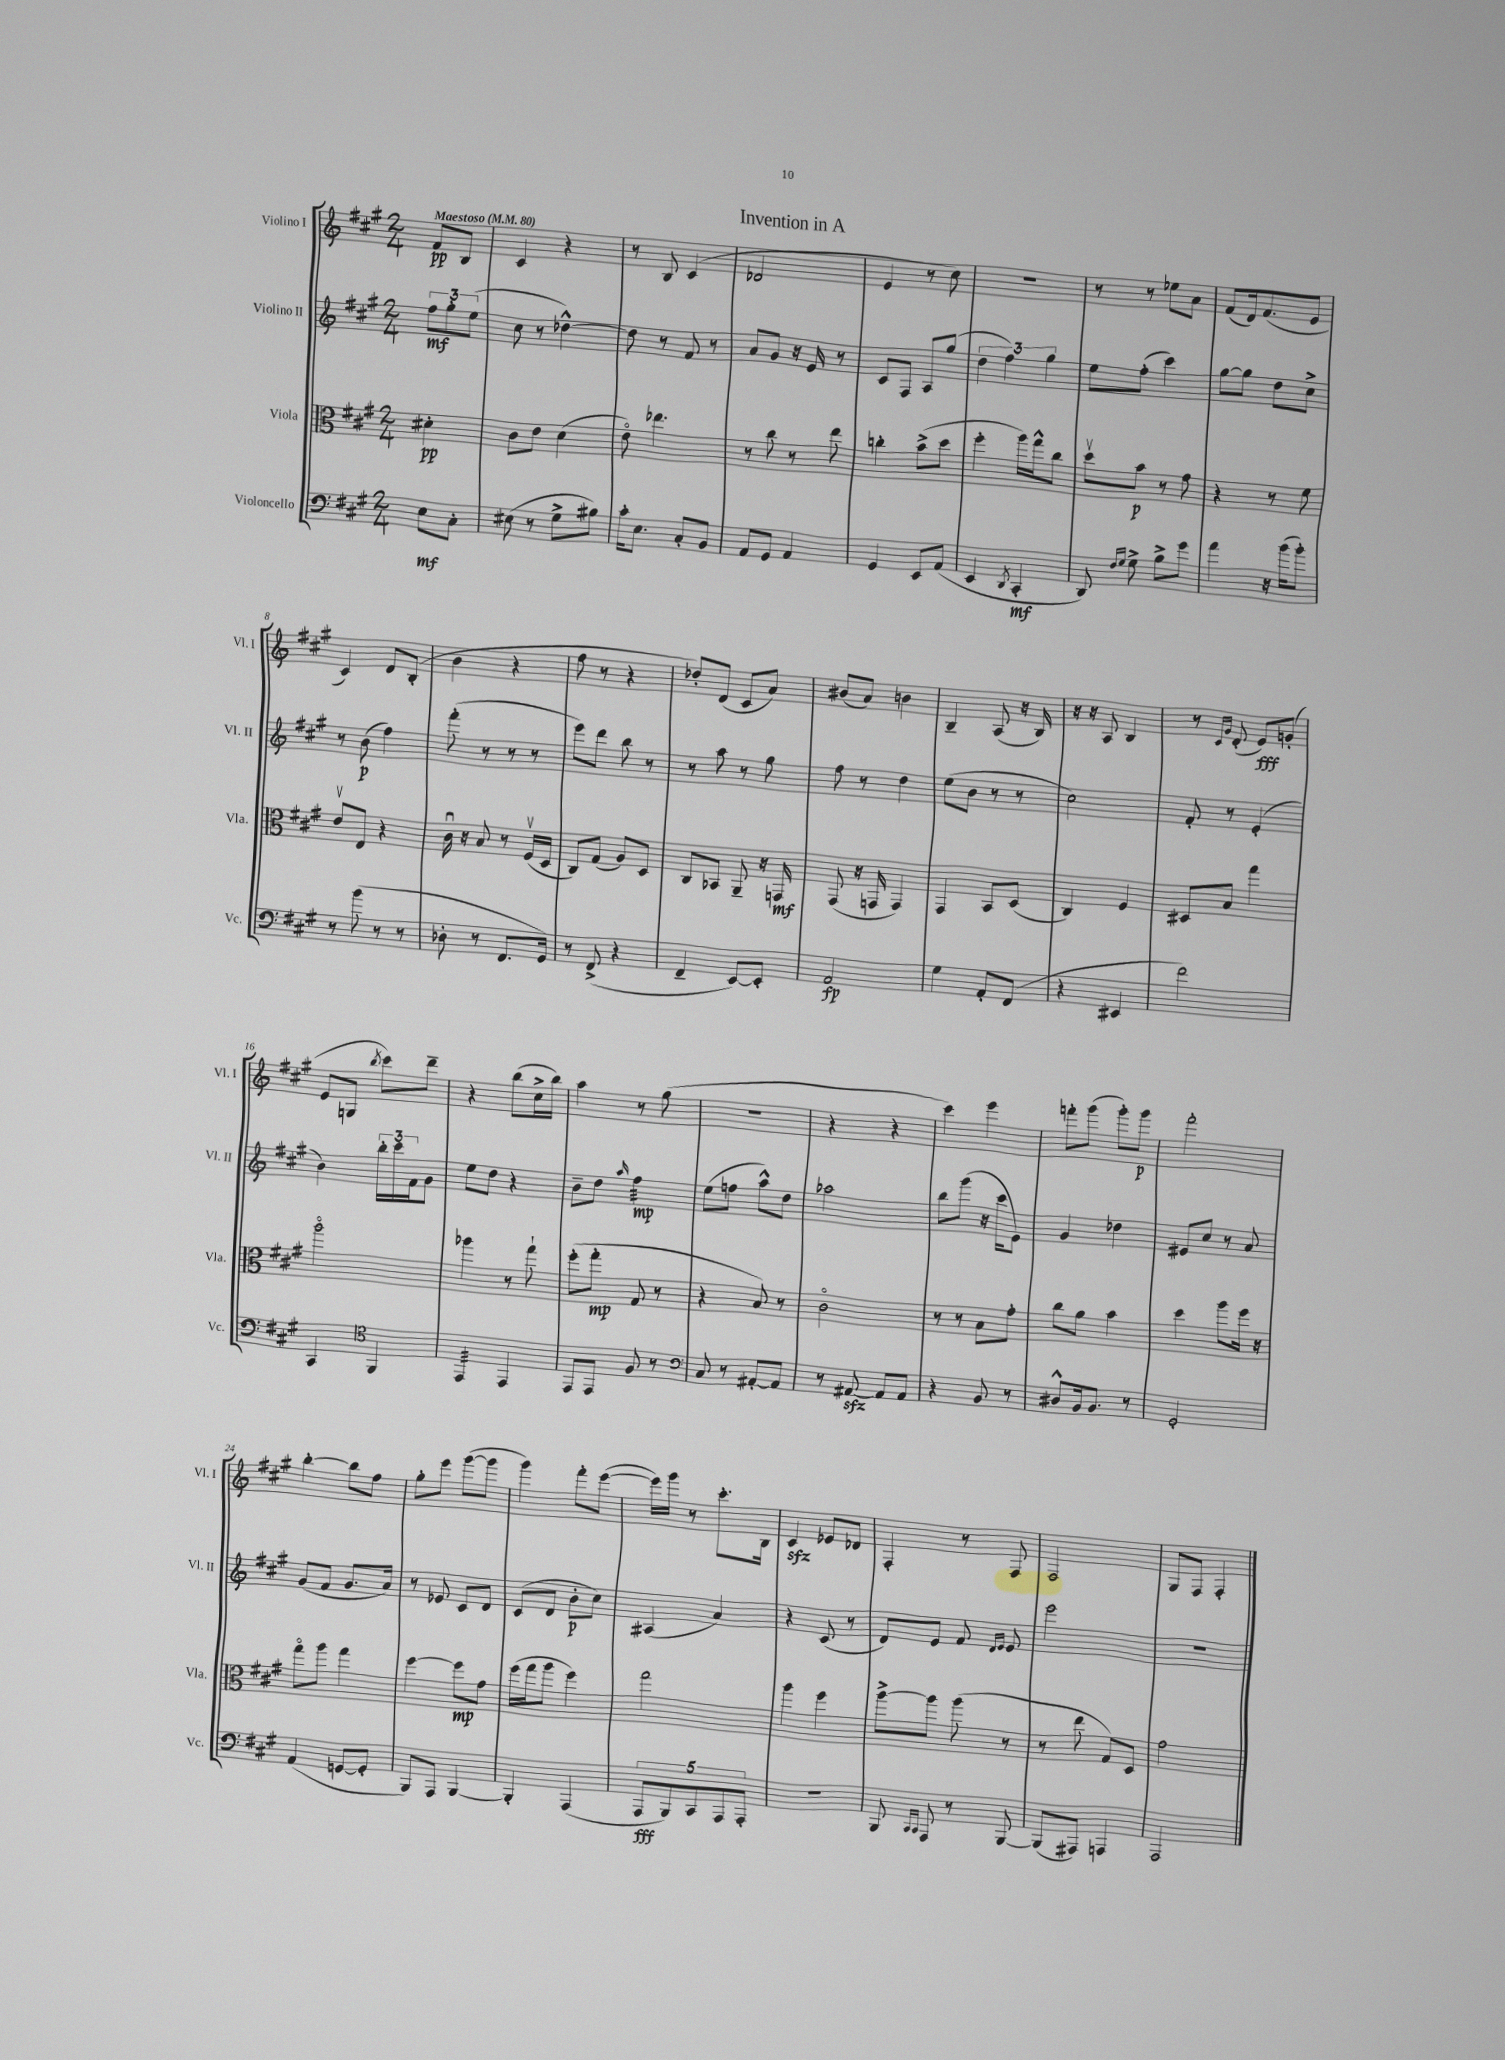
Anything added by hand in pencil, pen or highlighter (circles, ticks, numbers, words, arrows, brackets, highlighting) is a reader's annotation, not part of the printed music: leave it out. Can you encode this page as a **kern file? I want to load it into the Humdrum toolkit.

**kern	**dynam	**kern	**dynam	**kern	**dynam	**kern	**dynam
*part4	*part4	*part3	*part3	*part2	*part2	*part1	*part1
*staff4	*staff4	*staff3	*staff3	*staff2	*staff2	*staff1	*staff1
*I"Violoncello	*	*I"Viola	*	*I"Violino II	*	*I"Violino I	*
*I'Vc.	*	*I'Vla.	*	*I'Vl. II	*	*I'Vl. I	*
*clefF4	*	*clefC3	*	*clefG2	*	*clefG2	*
*k[f#c#g#]	*	*k[f#c#g#]	*	*k[f#c#g#]	*	*k[f#c#g#]	*
*M2/4	*	*M2/4	*	*M2/4	*	*M2/4	*
*MM80	*	*MM80	*	*MM80	*	*MM80	*
=	=	=	=	=	=	=	=
!	!	!	!	!	!	!LO:TX:a:B:t=Maestoso	!
8E\L	mf	4d#X'\	pp	12ff#\L	mf	8f#/L	pp
.	.	.	.	12gg#'\	.	.	.
8C#'\J	.	.	.	.	.	8B/J	.
.	.	.	.	(12ee\J	.	.	.
=1	=1	=1	=1	=1	=1	=1	=1
(8E#X\	.	8c#\L	.	8cc#\	.	4c#/	.
8r	.	8e\J	.	8r	.	.	.
8G#^\L	.	(4d\	.	[4dd-X^^\)	.	4r	.
8B#X\J)	.	.	.	.	.	.	.
=2	=2	=2	=2	=2	=2	=2	=2
16c#'\KL	.	8e\)	.	8dd-\]	.	8r	.
8.E\J	.	.	.	.	.	.	.
.	.	4.ee-X\	.	8r	.	8B/	.
8C#'/L	.	.	.	8f#/	.	(4c#/	.
8BB/J	.	.	.	8r	.	.	.
=3	=3	=3	=3	=3	=3	=3	=3
8AA/L	.	8r	.	8a/L	.	2d-X/	.
8GG#/J	.	8cc#\	.	8g#/J	.	.	.
4AA/	.	8r	.	16r	.	.	.
.	.	.	.	16e/	.	.	.
.	.	8ee\	.	8r	.	.	.
=4	=4	=4	=4	=4	=4	=4	=4
4GG#/	.	4ccn'\	.	8c#/L	.	4e/	.
.	.	.	.	8F#/J	.	.	.
8EE/L	.	(8b^\L	.	8A/L	.	8r	.
(8AA/J	.	8dd\J	.	(8gg#/J	.	8cc#\)	.
=5	=5	=5	=5	=5	=5	=5	=5
4EE/	.	4ff#'\	.	6dd\	.	2r	.
.	.	.	.	6ff#\)	.	.	.
8qDD/	.	.	.	.	.	.	.
4CC#'/	mf	16aa\LL)	.	.	.	.	.
.	.	16gg#^^\J	.	.	.	.	.
.	.	.	.	6gg#\	.	.	.
.	.	8cc#\J	.	.	.	.	.
=6	=6	=6	=6	=6	=6	=6	=6
8DD/)	.	8ddv\L	.	8ee\L	.	8r	.
16qqF#/LL	.	.	.	.	.	.	.
16qqG#/JJ	.	.	.	.	.	.	.
8G#^\	.	8b\J	p	(8ff#'\J	.	8r	.
8B^\L	.	8r	.	4ccc#\)	.	8ee-X\L	.
8g#\J	.	8g#\	.	.	.	8a\J	.
=7	=7	=7	=7	=7	=7	=7	=7
4a\	.	4r	.	[8gg#\L	.	(8f#/L	.
.	.	.	.	8gg#\J]	.	16d/k)	.
.	.	.	.	.	.	(8.f#/	.
16r	.	8r	.	8dd\L	.	.	.
(16b\KL	.	.	.	.	.	.	.
8b'\J)	.	8f#\	.	8cc#^\J	.	8e/J	.
!!LO:LB:g=z
=8	=8	=8	=8	=8	=8	=8	=8
8r	.	8ev/L	.	8r	.	4c#/)	.
(8b\	.	8E/J	.	(8b\	p	.	.
8r	.	4r	.	4ff#\)	.	8d/L	.
8r	.	.	.	.	.	(8B'/J	.
=9	=9	=9	=9	=9	=9	=9	=9
8D-X'\	.	16c#u\	.	(8fff#'\	.	4b\	.
.	.	16r	.	.	.	.	.
8r	.	8B/	.	8r	.	.	.
8.FF#/L	.	8r	.	8r	.	4r	.
.	.	(16F#v/LL	.	8r	.	.	.
16GG#/Jk)	.	16D/JJ	.	.	.	.	.
=10	=10	=10	=10	=10	=10	=10	=10
8r	.	8C#/L)	.	8eee\L)	.	8ff#\	.
(8FF#^/	.	(8G#/J	.	8ddd\J	.	8r	.
4r	.	8A/L)	.	8bb\	.	4r	.
.	.	8D/J	.	8r	.	.	.
=11	=11	=11	=11	=11	=11	=11	=11
4FF#~/	.	8C#/L	.	8r	.	8dd-X'/L)	.
.	.	8BB-X/J	.	8aa\	.	(8d/J	.
[8EE/L)	.	8AA~/	.	8r	.	8c#/L	.
8EE'/J]	.	16r	.	8gg#\	.	8a/J)	.
.	.	16GGn/	mf	.	.	.	.
=12	=12	=12	=12	=12	=12	=12	=12
2AA/	fp	(8GG#/	.	8ff#\	.	(8b#X/L	.
.	.	16r	.	8r	.	8a/J)	.
.	.	16GGn/	.	.	.	.	.
.	.	4GG/)	.	4dd\	.	4bn\	.
=13	=13	=13	=13	=13	=13	=13	=13
4G#\	.	4GG#/	.	(8ee\L	.	4B~/	.
.	.	.	.	8b\J	.	.	.
8AA'/L	.	8BB/L	.	8r	.	(8A/	.
(8FF#/J	.	(8D/J	.	8r	.	16r	.
.	.	.	.	.	.	16B/)	.
=14	=14	=14	=14	=14	=14	=14	=14
4r	.	4C#/)	.	2cc#\)	.	16r	.
.	.	.	.	.	.	16r	.
.	.	.	.	.	.	8A/	.
4EE#X/	.	4F#/	.	.	.	4B/	.
=15	=15	=15	=15	=15	=15	=15	=15
2f#\)	.	8D#X/L	.	8f#'/	.	8r	.
.	.	.	.	.	.	16qqc#/LL	.
.	.	.	.	.	.	16qqg#/JJ	.
.	.	8B/J	.	8r	.	(8d'/	.
.	.	4gg#\	.	(4e'/	.	8e/L)	fff
.	.	.	.	.	.	(8gn'/J	.
!!LO:LB:g=z
=16	=16	=16	=16	=16	=16	=16	=16
4CC#/	.	2aa\	.	4b\)	.	8e/L	.
.	.	.	.	.	.	8Gn/J	.
*clefC4	*	*	*	*	*	*	*
.	.	.	.	.	.	8qbb/	.
4FF#/	.	.	.	24bb'\LL	.	8ccc#\L)	.
.	.	.	.	24ccc#\	.	.	.
.	.	.	.	24f#\J	.	.	.
.	.	.	.	8g#\J	.	8ddd~\J	.
=17	=17	=17	=17	=17	=17	=17	=17
*tremolo	*	*	*	*	*	*	*
32EE/LLL	.	4aa-X\	.	8ee\L	.	4r	.
32EE/	.	.	.	.	.	.	.
32EE/	.	.	.	.	.	.	.
32EE/	.	.	.	.	.	.	.
32EE/	.	.	.	8dd\J	.	.	.
32EE/	.	.	.	.	.	.	.
32EE/	.	.	.	.	.	.	.
32EE/JJJ	.	.	.	.	.	.	.
*Xtremolo	*	*	*	*	*	*	*
4EE/	.	8r	.	4r	.	(8bb\L	.
.	.	8gg#`\	.	.	.	16cc#^\L	.
.	.	.	.	.	.	16bb\JJ)	.
=18	=18	=18	=18	=18	=18	=18	=18
8EE/L	.	(8ff#'\L	.	8b~\L	.	4aa\	.
8EE/J	.	8gg#'\J	mp	8dd\J	.	.	.
.	.	.	.	16qqaa/	.	.	.
*	*	*	*	*tremolo	*	*	*
8F#/	.	8G#/	.	32ff#\LLL	mp	8r	.
.	.	.	.	32ff#\	.	.	.
.	.	.	.	32ff#\	.	.	.
.	.	.	.	32ff#\	.	.	.
8r	.	8r	.	32ff#\	.	(8gg#\	.
.	.	.	.	32ff#\	.	.	.
.	.	.	.	32ff#\	.	.	.
.	.	.	.	32ff#\JJJ	.	.	.
*	*	*	*	*Xtremolo	*	*	*
=19	=19	=19	=19	=19	=19	=19	=19
*clefF4	*	*	*	*	*	*	*
8C#/	.	4r	.	(8ee\L	.	2r	.
8r	.	.	.	8ffn\J	.	.	.
[8AA#X'/L	.	8B/)	.	8aa^^\L)	.	.	.
8AA#/J]	.	8r	.	8dd\J	.	.	.
=20	=20	=20	=20	=20	=20	=20	=20
8r	.	2c#\	.	2aa-X\	.	4r	.
[8AA#Xzz/	.	.	.	.	.	.	.
8AA#/L]	.	.	.	.	.	4r	.
8AA#/J	.	.	.	.	.	.	.
=21	=21	=21	=21	=21	=21	=21	=21
4r	.	8r	.	8bb\L	.	4ccc#\)	.
.	.	8r	.	(8ggg#\J	.	.	.
8BB/	.	8B\L	.	16r	.	4eee\	.
.	.	.	.	16ccc#\KL	.	.	.
8r	.	8g#'\J	.	8e\J)	.	.	.
=22	=22	=22	=22	=22	=22	=22	=22
8D#X^^/L	.	8cc#\L	.	4g#/	.	8fffn'\L	.
16BB/k	.	8a\J	.	.	.	(8ggg#\J	.
8.BB/J	.	.	.	.	.	.	.
.	.	4b\	.	4dd-X\	.	8ggg#'\L)	.
8r	.	.	.	.	.	8ggg#\J	p
=23	=23	=23	=23	=23	=23	=23	=23
2GG#'/	.	4dd\	.	8e#X/L	.	2fff#'\	.
.	.	.	.	8cc#/J	.	.	.
.	.	8aa\L	.	8r	.	.	.
.	.	16ff#\Jk	.	8a/	.	.	.
.	.	16r	.	.	.	.	.
!!LO:LB:g=z
=24	=24	=24	=24	=24	=24	=24	=24
(4AA/	.	8gg#\L	.	(8g#/L	.	[4bb'\	.
.	.	8aa\J	.	8f#/J	.	.	.
[8GGn/L	.	4gg#\	.	8.g#/L	.	8bb\L]	.
8GG'/J]	.	.	.	.	.	8ff#\J	.
.	.	.	.	16a/Jk)	.	.	.
=25	=25	=25	=25	=25	=25	=25	=25
8BBB/L)	.	[4ff#\	.	8r	.	8gg#'\L	.
8AAA/J	.	.	.	8e-X/	.	8eee\J	.
[4BBB/	.	8ff#\L]	mp	8c#/L	.	([8ggg#\L	.
.	.	8g#\J	.	8d/J	.	8ggg#\J]	.
=26	=26	=26	=26	=26	=26	=26	=26
4BBB'/]	.	(16ff#\LL	.	(8c#/L	.	4ggg#\)	.
.	.	16gg#\J	.	.	.	.	.
.	.	8aa\J	.	8d/J	.	.	.
(4AAA/	.	4ff#\)	.	8b'\L	p	8fff#'\L	.
.	.	.	.	8cc#\J)	.	([8eee\J	.
=27	=27	=27	=27	=27	=27	=27	=27
10AAA/L	fff	2gg#\	.	(4A#X/	.	16eee\LL])	.
.	.	.	.	.	.	16ggg#\JJ	.
10BBB/)	.	.	.	.	.	.	.
.	.	.	.	.	.	8r	.
10CC#/	.	.	.	.	.	.	.
.	.	.	.	4a/)	.	8.ccc#'\L	.
10AAA/	.	.	.	.	.	.	.
10AAA'/J	.	.	.	.	.	.	.
.	.	.	.	.	.	16B\Jk	.
=28	=28	=28	=28	=28	=28	=28	=28
2r	.	4aa\	.	4r	.	4c#zz/	.
.	.	4ff#\	.	(8c#/	.	8e-X/L	.
.	.	.	.	8r	.	8d-X/J	.
=29	=29	=29	=29	=29	=29	=29	=29
8BBB/	.	[8aa^\L	.	8d/L)	.	4F#'/	.
16qqCC#/LL	.	.	.	.	.	.	.
16qqCC#/JJ	.	.	.	.	.	.	.
8AAA/	.	8aa\J]	.	8e/J	.	.	.
8r	.	(8aa\	.	8f#/	.	8r	.
.	.	.	.	16qqd/LL	.	.	.
.	.	.	.	16qqe/JJ	.	.	.
[8BBB/	.	8r	.	8e/	.	8F#/	.
=30	=30	=30	=30	=30	=30	=30	=30
(8BBB/L]	.	8r	.	2eee\	.	2F#/	.
8AAA#X/J)	.	8ee\	.	.	.	.	.
4AAAn/	.	8G#/L)	.	.	.	.	.
.	.	8D/J	.	.	.	.	.
=31	=31	=31	=31	=31	=31	=31	=31
2AAA/	.	2g#\	.	2r	.	8G#/L	.
.	.	.	.	.	.	8F#/J	.
.	.	.	.	.	.	4F#'/	.
==	==	==	==	==	==	==	==
*-	*-	*-	*-	*-	*-	*-	*-
